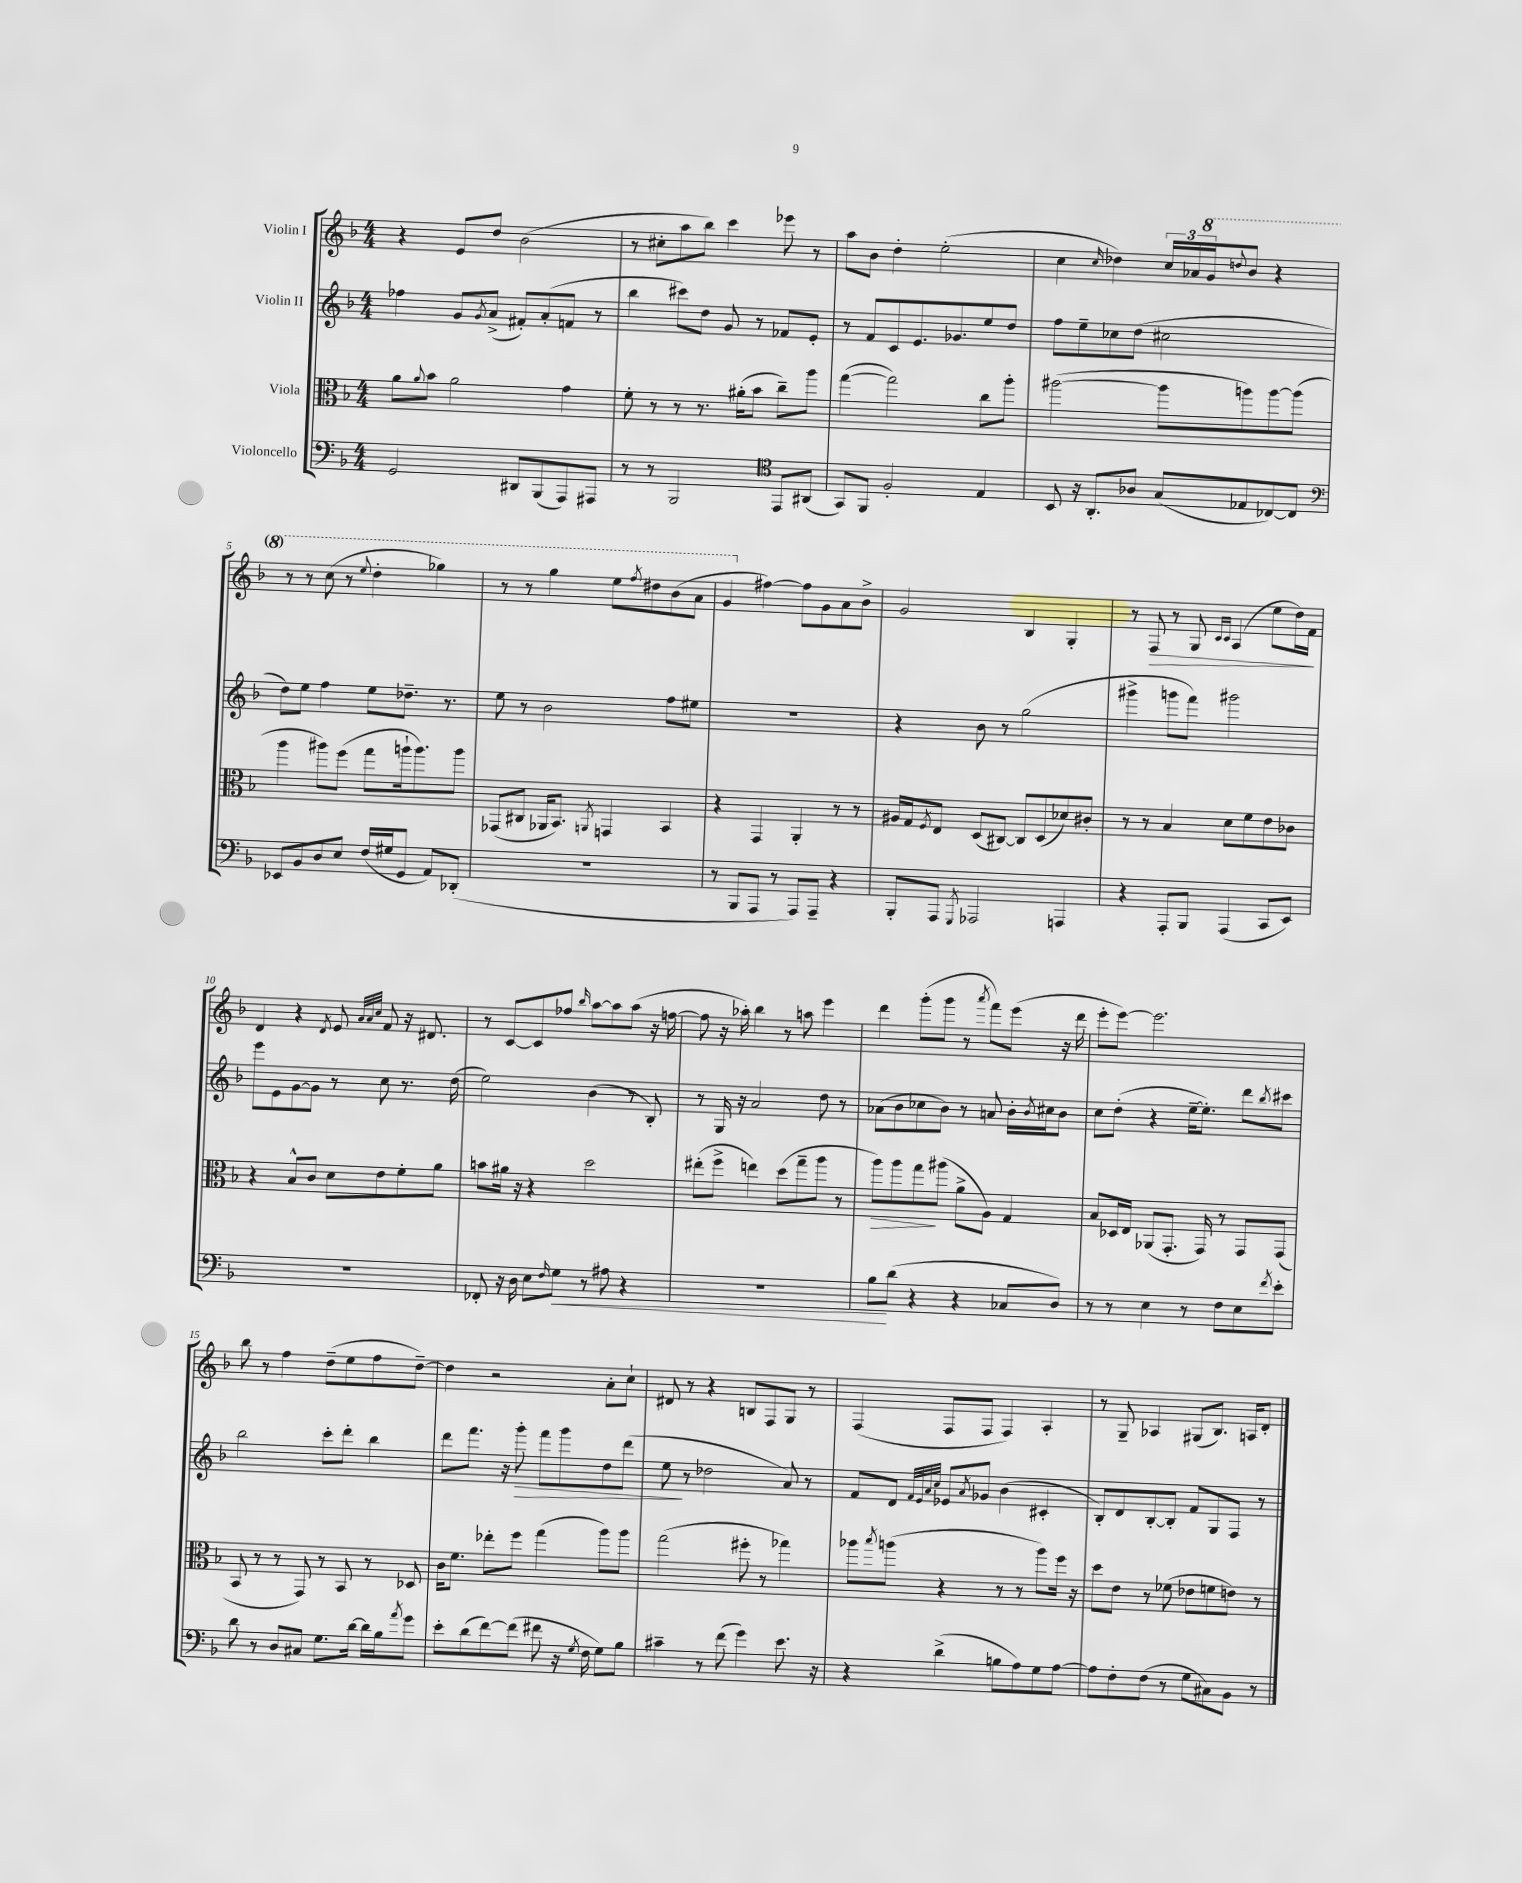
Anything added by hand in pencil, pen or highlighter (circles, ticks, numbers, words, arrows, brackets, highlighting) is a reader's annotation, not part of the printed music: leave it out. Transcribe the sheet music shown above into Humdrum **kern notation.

**kern	**kern	**kern	**kern
*staff4	*staff3	*staff2	*staff1
*clefF4	*clefC3	*clefG2	*clefG2
*k[b-]	*k[b-]	*k[b-]	*k[b-]
*M4/4	*M4/4	*M4/4	*M4/4
2GG	8a	4ff-	4r
.	8qqa	.	.
.	8b-	.	.
.	2a	8g	8e
.	.	8qg	.
.	.	(8a^	8dd
8DD#	.	8f#')	(2b-
(8BBB-	.	(8a'	.
8AAA)	4g	8f	.
8AAA#	.	8r	.
=	=	=	=
8r	8f'	4bb-	8r
8r	8r	.	8cc#'
2BBB-	8r	8ccc#)	8aa
.	8.r	8dd	8bb-)
.	.	8g	4ccc
.	(16a#'	.	.
.	8b-	8r	.
*clefC4	*	*	*
8EE	8cc~)	8f-	8eee-
(8AA#	8aa	8e'	8r
=	=	=	=
8GG)	([4gg	8r	8aa
8FF	.	8f	8b-
2F'	2gg])	8c	4dd'
.	.	8.e	.
.	.	.	(2ee'
.	.	8.g-	.
4E	8cc	8ee	.
.	8aa'	8dd	.
=	=	=	=
8BB-	([2aa#	8ff	4cc
16r	.	8ee~	.
8.AA'	.	.	.
.	.	.	16qqcc
.	.	8cc-	4dd-)
8A-	.	(8dd	.
(8G	8aa#]	2cc#	24cc
.	.	.	24a-
.	.	.	24gg
.	.	.	8qqddd
8E-	8aa)	.	8bb-
[8C-)	[8aa	.	4r
8C-]	(8aa]	.	.
=	=	=	=
*clefF4	*	*	*
8EE-	4aa	8dd)	8r
8BB-	.	8ee	8r
8D	8aa#)	4ff	(8ccc
8E	(8ff	.	8r
.	.	.	8qqeee
(16F	8gg	8ee	4ddd'
16G#	.	.	.
8GG	16aa`	8.dd-~	.
.	8.aa)	.	.
8AA)	.	.	4ggg-)
.	.	8.r	.
(8DD-'	8aa	.	.
=	=	=	=
1r	(8GG-	8ee	8r
.	8C#	8r	8r
.	16AA-	2b-	4ggg
.	8.BB-)	.	.
.	8qAA	.	.
.	4GG	.	8eee
.	.	.	8qfff
.	.	.	8ddd#
.	4BB-	8ff	(8bb-
.	.	8ee#	8aa
=	=	=	=
8r	4r	1r	4gg
8BBB-	.	.	.
8AAA	4GG	.	[4ff#)
8r	.	.	.
8AAA)	4AA'	.	8ff#]
8AAA~	.	.	8g
4r	8r	.	8a
.	8r	.	8b-^
=	=	=	=
8BBB-'	16A#	4r	2g
.	16G	.	.
.	8qF	.	.
8AAA	8E	.	.
8qGGG	.	.	.
2AAA-	(8D	8b-	.
.	[8C#)	8r	.
.	8C#]	(2gg	4B-
.	(8D	.	.
4AAA	8d-)	.	4G'
.	8c#'	.	.
=	=	=	=
4r	8r	4ggg#^	8r
.	8r	.	8F
8AAA'	4B-	8ggg	8r
8BBB-	.	8fff)	8G
.	.	.	16qqc
.	.	.	16qqc
(4AAA	8d	2ggg#	(4A
.	8f	.	.
8CC	8e	.	8ee
8EE)	8c-	.	16dd)
.	.	.	16f
=	=	=	=
1r	4r	8eee	4d
.	.	8e	.
.	8B-^^	[8g	4r
.	8c	8g]	.
.	.	.	8qd
.	8d	8r	8e
.	.	.	32qqa
.	.	.	32qqa
.	.	.	32qqcc
.	8e	8cc	8f
.	8f'	8.r	16r
.	.	.	8.d#
.	8a	.	.
.	.	(16dd	.
=	=	=	=
8FF-'	8b	2ee)	8r
16r	16a#	.	[8c
16D	16r	.	.
8E	4r	.	8c]
16qqF	.	.	.
8G	.	.	8ff-
.	.	.	16qqbb-
8r	2dd	(4b-	[8aa
8A#	.	.	8aa]
4r	.	8r	(8aa
.	.	8B-')	16r
.	.	.	[16ff
=	=	=	=
1r	(8ee#'	8r	8ff]
.	8ff^	16G	16r
.	.	16r	16aa-')
.	4ee)	2a	4bb-
.	(8dd	.	8r
.	8gg~	.	8aa
.	8aa	8dd	4eee
.	8r	8r	.
=	=	=	=
8B-	8aa)	(8a-	4ddd
(8d	8aa	8b-	.
4r	8gg	8cc-	(8ggg'
.	(8aa#	8b-)	8ggg
4r	8a^	8r	8r
.	.	.	8qaaa
.	8A)	8a	8fff)
8C-	4G	16b-'	(8eee
.	.	8qb-	.
.	.	16cc#	.
8D)	.	8b-	16r
.	.	.	16ddd
=	=	=	=
8r	8B-	8cc	8eee'
8r	16D-	(8dd'	[8eee)
.	16E	.	.
4E	(8AA-	4r	2.eee]
.	8.GG'	.	.
8r	.	[16ee~	.
.	16GG)	8.ee'])	.
8F	8r	.	.
8E	8GG	8ddd	.
8qf	.	8qbb-	.
8e'	(8GG	8ccc#	.
=	=	=	=
8d	8BB-	2bb-	8bb-
8r	8r	.	8r
8D	8r	.	4ff
8C#	8GG)	.	.
8.G	8r	8ccc'	(8dd~
.	8BB-	8ddd'	8ee
[16d	.	.	.
16d]	8r	4bb-	8ff
16B-	.	.	.
8qa	.	.	.
8g	8D-	.	[8dd~)
=	=	=	=
8e'	16c	8ddd	4dd]
.	8.f	.	.
(8d	.	8.fff	.
[8f)	8ee-'	.	2r
.	.	16r	.
(8f]	8ff	8ggg'	.
8f#	(4gg	8fff	.
16r	.	8ggg	.
8qG	.	.	.
16F	.	.	.
8G)	8aa)	8dd	8a'
8B-	8aa	(8ddd	8cc`
=	=	=	=
4c#~	(2gg	8ee	8d#
.	.	8r	8r
8r	.	2dd-	4r
(8f	.	.	.
4g)	8ff#'	.	8B
.	8r	.	8F
8.e	4gg-)	8a)	8G
.	.	8r	8r
16r	.	.	.
=	=	=	=
4r	8aa-	8f	(4F
.	8qbb-	.	.
.	(8aa	8d	.
.	.	32qqf	.
.	.	32qqe	.
.	.	32qqa	.
.	.	32qqcc	.
(4d^	4r	8e-	8F
.	.	8qa	.
.	.	8g-	8F
8B	8r	(4b-	4F)
8A)	8r	.	.
8G	8aa)	4c#'	4A'
[8A	16ff	.	.
.	16r	.	.
=	=	=	=
8A]	8dd	8B-')	8r
8F'	8e	8d	8G~
(8F	8r	[8B-'	4A-
8r	(8f-	8B-']	.
8G	8e-	8f	(8G#
8C#)	8f	8G	8.B-)
8BB-	8e)	8F	.
.	.	.	16A
8r	8r	8r	8d'
==	==	==	==
*-	*-	*-	*-
